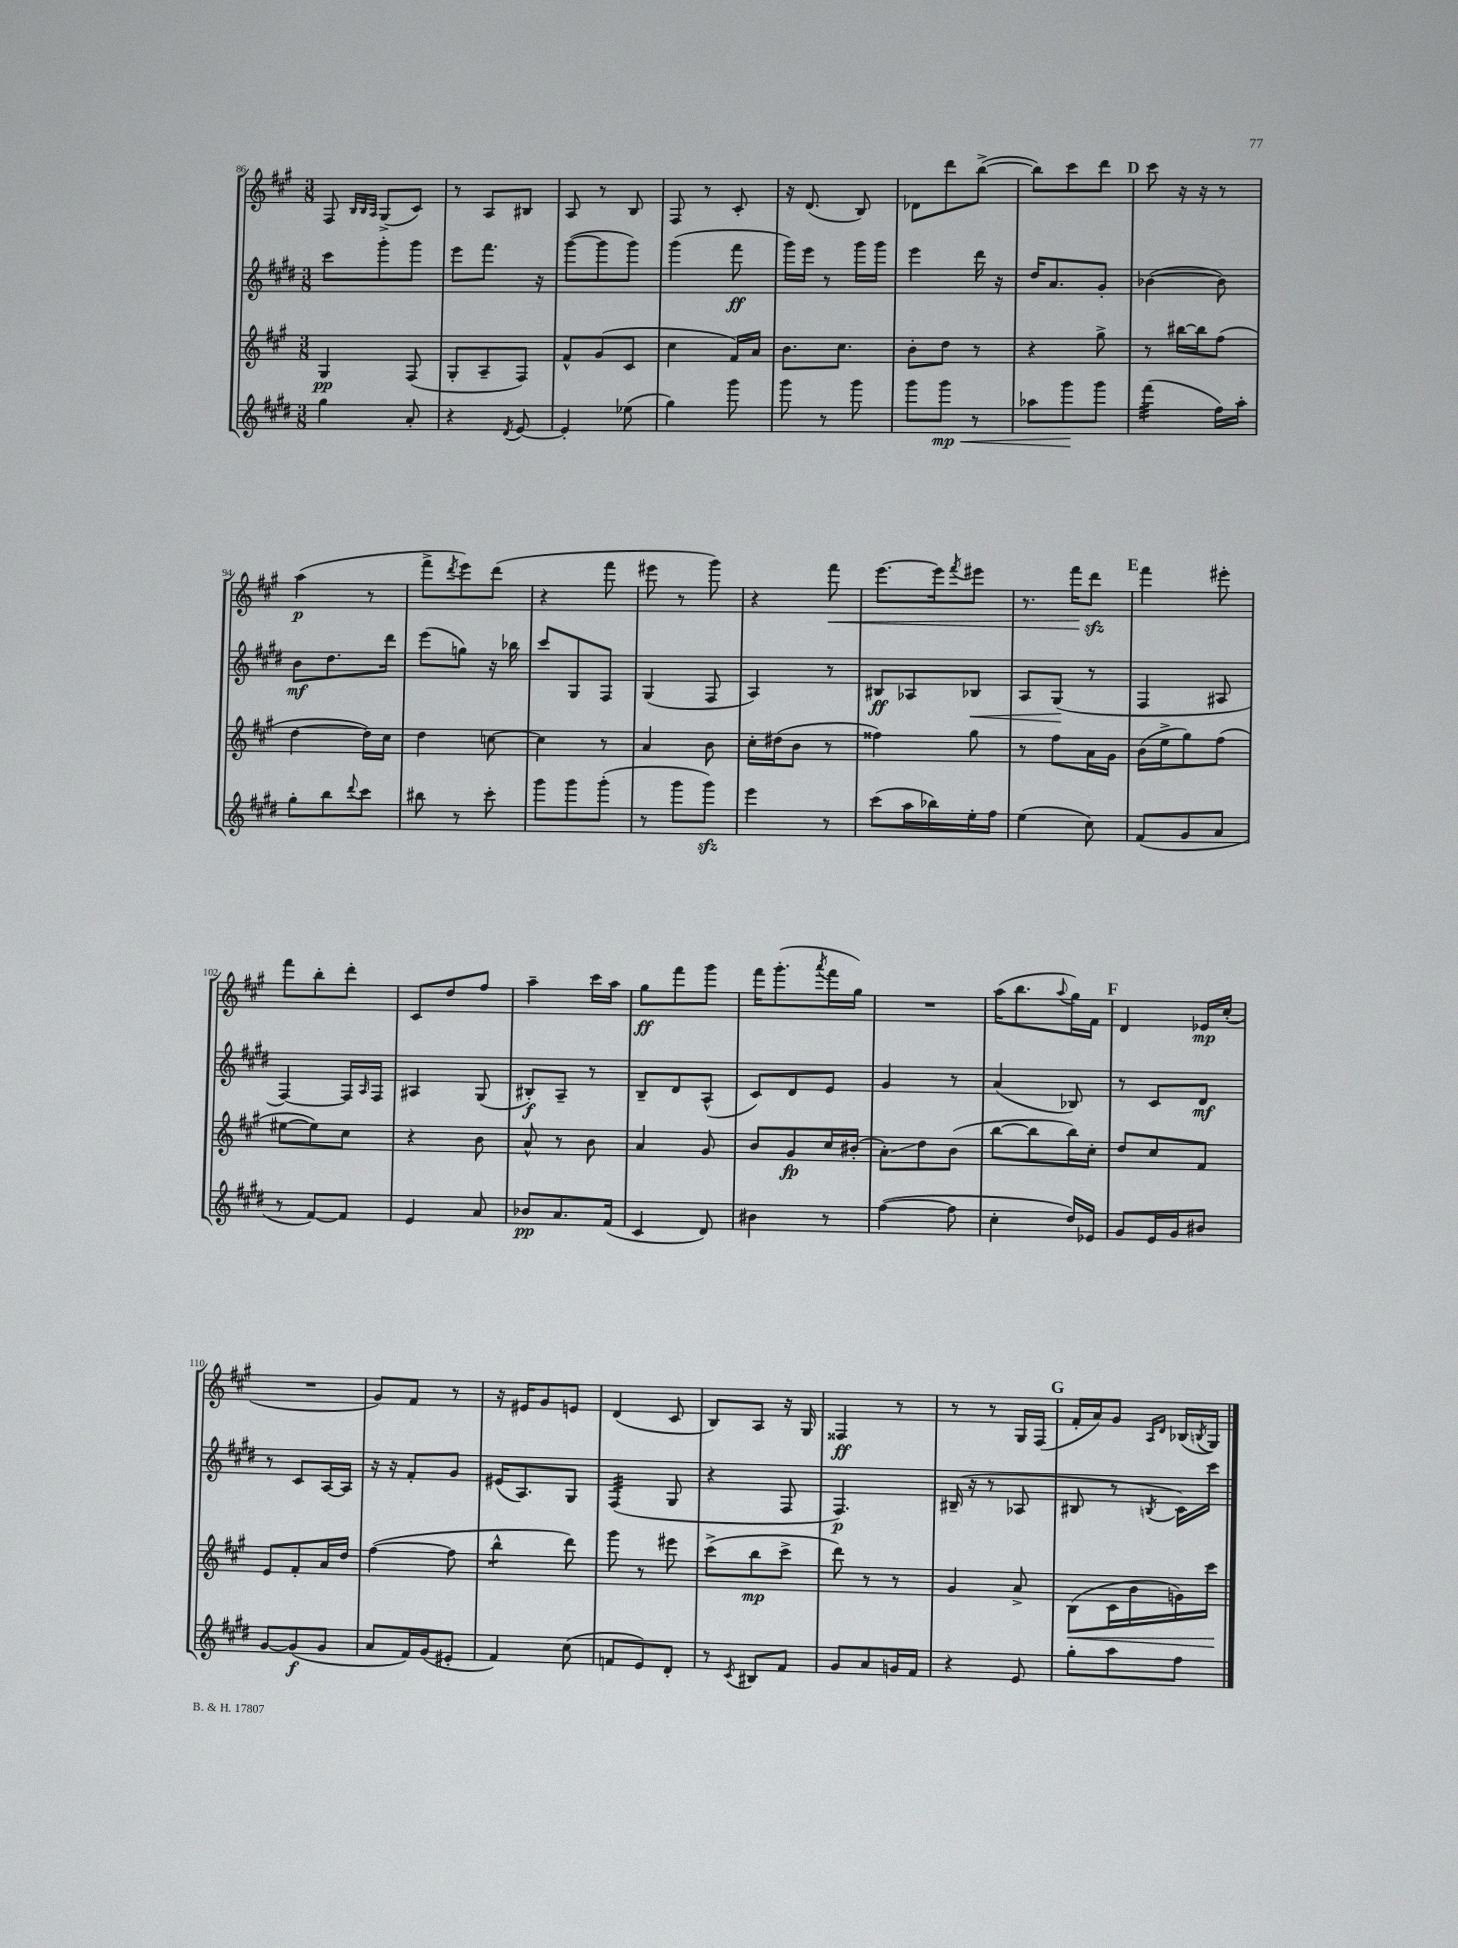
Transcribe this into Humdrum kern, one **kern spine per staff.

**kern	**kern	**kern	**kern
*staff4	*staff3	*staff2	*staff1
*clefG2	*clefG2	*clefG2	*clefG2
*k[f#c#g#d#]	*k[f#c#g#]	*k[f#c#g#d#]	*k[f#c#g#]
*M3/8	*M3/8	*M3/8	*M3/8
4gg#	4G#	8ccc#	8F#
.	.	.	32qqB
.	.	.	32qqB
.	.	.	32qqA
.	.	8ggg#'	(8G#^
8a'	(8F#	8ggg#	8c#)
=	=	=	=
4r	8G#'	8eee	8r
.	8A~	8.fff#	8A
8qd#	.	.	.
[8e	8F#)	.	8B#
.	.	16r	.
=	=	=	=
4e']	8f#^^	([8ggg#	8A
.	(8g#	8ggg#]	8r
(8ee-	8c#	8ggg#)	8B
=	=	=	=
4gg#)	4cc#	(4ggg#	8F#
.	.	.	8r
8ggg#	16f#)	8fff#	8c#'
.	16a	.	.
=	=	=	=
8ggg#	8.b	16ggg#)	16r
.	.	16eee	(8.d
8r	.	8r	.
.	8.cc#	.	.
8ggg#	.	16ggg#	8B)
.	.	16ggg#	.
=	=	=	=
8ggg#	8b'	4eee	8d-
8ggg#	8dd	.	8ddd
8r	8r	16ddd#	([8bb^
.	.	16r	.
=	=	=	=
8aa-	4r	16dd#	8bb])
.	.	8.a	.
8ggg#	.	.	8ccc#
8ggg#	8gg#^	8g#'	8ddd
=	=	=	=
(4fff#	8r	([4b-	8ccc#
.	[16bb#	.	16r
.	16bb#]	.	16r
16ff#)	(8ff#	8b-])	8r
16aa'	.	.	.
=	=	=	=
8gg#'	[4dd	8b	(4aa
8bb	.	8.dd#	.
8qqddd#	.	.	.
8ccc#	16dd])	.	8r
.	16cc#	16ddd#	.
=	=	=	=
8bb#	4dd	(8eee	8fff#^
.	.	.	8qddd
8r	.	8gg)	8eee)
8ccc#'	[8cc	16r	(8ddd
.	.	16bb-	.
=	=	=	=
8ggg#	4cc]	8ccc#	4r
8ggg#	.	8G#	.
(8ggg#'	8r	8F#	8fff#
=	=	=	=
8r	4a	(4G#	8eee#
8ggg#	.	.	8r
8ggg#)	8b	8F#	8ggg#)
=	=	=	=
4eee	16cc#'	4A)	4r
.	(16dd#	.	.
.	8b	.	.
8r	8r	8r	8fff#
=	=	=	=
(8ccc#	4ff##)	8B#	[8.eee
16aa	.	8A-	.
16bb-)	.	.	16eee]
.	.	.	8qfff#
16ee'	8gg#	8B-	8eee#
16ff#	.	.	.
=	=	=	=
(4ee	8r	8A	8.r
.	8ff#	(8G#	.
.	.	.	16fff#
8cc#)	16a	8r	8ddd
.	16g#	.	.
=	=	=	=
(8f#	(16b	4F#	4fff#
.	16ee^	.	.
8g#	8gg#)	.	.
8a	(8ff#	8A#	8eee#'
=	=	=	=
8r	[8ee#	[4F#)	8fff#
[8f#)	8ee#])	.	8bb'
8f#]	8cc#	16F#]	8ddd'
.	.	16qqA	.
.	.	16F#	.
=	=	=	=
4e	4r	4A#	8c#
.	.	.	8dd
8a	8b	(8G#	8ff#
=	=	=	=
8b-	8a^^	8B#')	4aa~
8.a	8r	8A~	.
.	8b	8r	16ccc#
(16f#	.	.	16aa
=	=	=	=
4c#	4a	8B~	8gg#
.	.	8d#	8fff#
8d#)	8g#	(8A^^	8ggg#
=	=	=	=
4b#	8b	8c#)	16fff#
.	.	.	(8.ggg#'
.	8g#	8d#	.
.	.	.	8qaaa
8r	16cc#	8e	16fff#
.	(16b#'	.	16gg#)
=	=	=	=
([4ff#	8a')	4g#	4.r
.	8dd	.	.
8ff#]	(8b	8r	.
=	=	=	=
4cc#'	[8bb	(4a	(16aa
.	.	.	8.bb
.	8bb]	.	.
.	.	.	8qqaa
16dd#)	16bb)	8B-)	16gg#)
16e-	16cc#'	.	16f#
=	=	=	=
8g#	8dd	8r	4d
16e	8cc#	8c#	.
16g#	.	.	.
8b#	8f#	8d#	16e-
.	.	.	(16cc#'
=	=	=	=
[8g#	8e	8r	4.r
(8g#]	8f#'	8c#	.
8g#	16a	[16A	.
.	16dd	16A]	.
=	=	=	=
8a	([4ff#	16r	8g#)
.	.	16r	.
16f#)	.	8f#'	8f#
(16g#	.	.	.
8e#'	8ff#]	8g#	8r
=	=	=	=
4f#)	4bb^^	(16e#	16r
.	.	8.A)	16e#
.	.	.	8g#
(8cc#	8ddd)	8G#	8e
=	=	=	=
8f	8ggg#	(4F#	(4d
8e)	8r	.	.
8d#'	8eee#	8G#	8c#
=	=	=	=
8r	(8ccc#^	4r	8B)
8qc#	.	.	.
8B#	8bb	.	8A
8f#	8ccc#^	8F#	16r
.	.	.	16G#
=	=	=	=
8g#	8ddd)	4.F#)	4F##
8a	8r	.	.
16g	8r	.	8r
16f#	.	.	.
=	=	=	=
4r	4g#	(16B#~	8r
.	.	16r	.
.	.	8r	8r
8e	8a^	8A-	16G#
.	.	.	(16F#
=	=	=	=
8gg#'	(8B	8B#	16f#'
.	.	.	16a)
8aa	16c#	8r	8g#
.	16b	.	.
.	.	.	16qqA
.	.	8qB	16qqd
8ff#	16g)	16c#)	(16B-
.	.	.	8qB
.	16ccc#	16ccc#	16G#)
==	==	==	==
*-	*-	*-	*-
